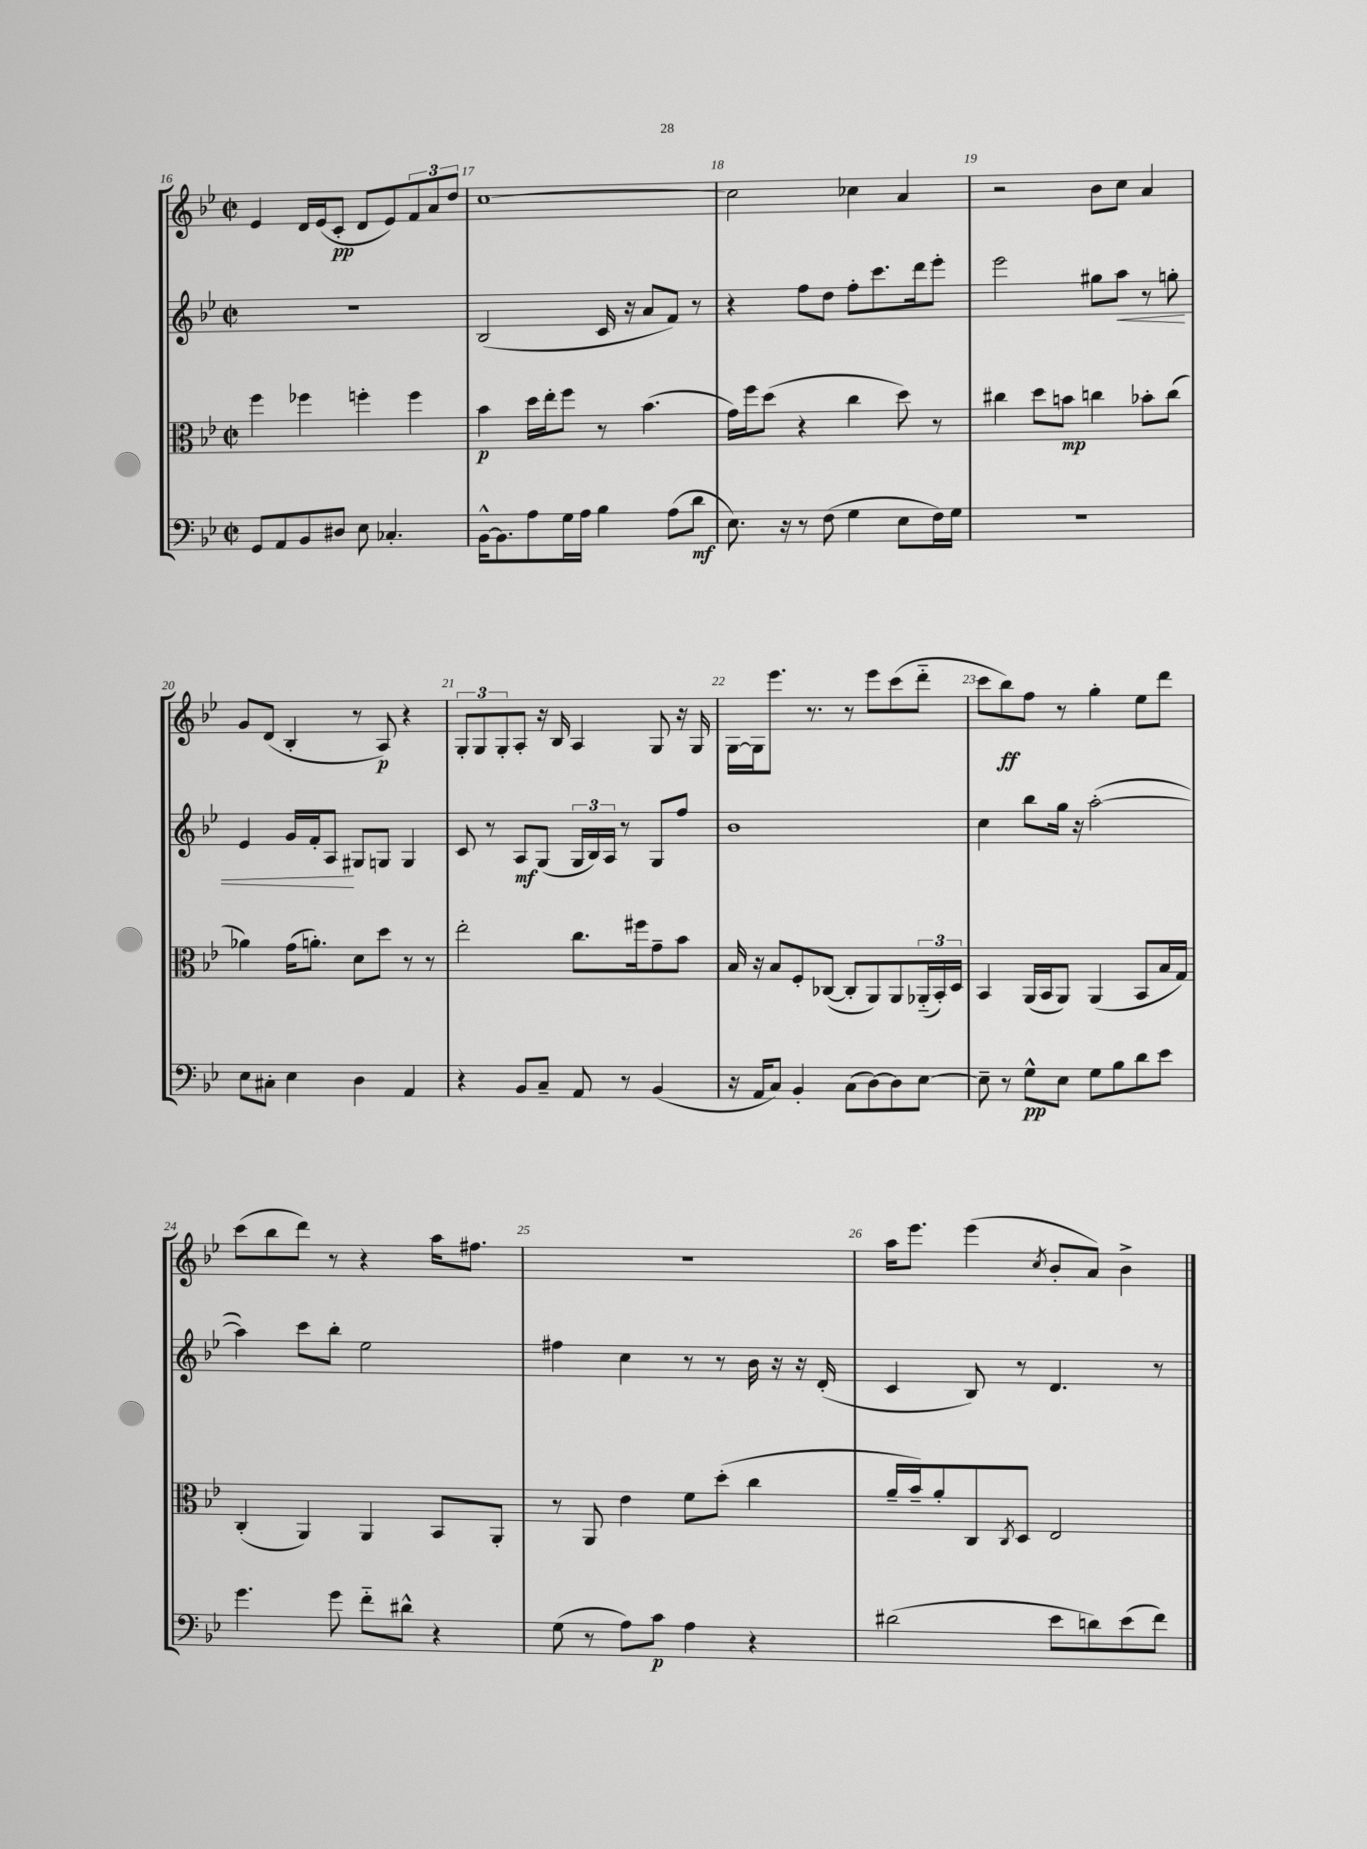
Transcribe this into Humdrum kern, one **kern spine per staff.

**kern	**kern	**kern	**kern
*staff4	*staff3	*staff2	*staff1
*clefF4	*clefC3	*clefG2	*clefG2
*k[b-e-]	*k[b-e-]	*k[b-e-]	*k[b-e-]
*M2/2	*M2/2	*M2/2	*M2/2
*met(c|)	*met(c|)	*met(c|)	*met(c|)
8GG/L	4ff\	1r	4e-/
8AA/	.	.	.
8BB-/	4ff-\	.	16d/LL
.	.	.	(16e-/J
8D#/J	.	.	8c'/J
8E-\	4ff'\	.	8d/L
4.C-'/	.	.	8e-/)
.	4ff\	.	12f/
.	.	.	12a/
.	.	.	12dd/J
=	=	=	=
[16BB-^^\LK	4b-\	(2B-/	[1cc
8.BB-\]	.	.	.
8A\	16dd\LL	.	.
.	16ee-'\J	.	.
16G\L	8ff\J	.	.
16A\JJ	.	.	.
4B-\	8r	16c/	.
.	.	16r	.
.	(4.b-\	8a/L	.
(8A\L	.	8f/J)	.
8d\J	.	8r	.
=	=	=	=
8.E-\)	16g\LL)	4r	2cc\]
.	16ff\J	.	.
.	(8dd\J	.	.
16r	.	.	.
8r	4r	8ff\L	.
(8F\	.	8dd\J	.
4G\	4cc\	8ff'\L	4cc-\
.	.	8.ccc\	.
8E-\L	8dd\)	.	4a/
.	.	16ddd\k	.
16F\L)	8r	8eee-'\J	.
16G\JJ	.	.	.
=	=	=	=
1r	4cc#\	2eee-\	2r
.	8dd\L	.	.
.	8b\J	.	.
.	4cc\	8gg#\L	8b-\L
.	.	8aa\J	8cc\J
.	8b-'\L	8r	4a/
.	(8cc\J	8gg'\	.
=	=	=	=
8E-\L	4a-\)	4e-/	8g/L
8C#'\J	.	.	(8d/J
4E-\	(16g\LK	16g/LL	4B-'/
.	8.a'\J)	16f'/J	.
.	.	8A/J	.
4D\	8d\L	8G#/L	8r
.	8dd\J	8G/J	8A/)
4AA/	8r	4G/	4r
.	8r	.	.
=	=	=	=
4r	2ee-'\	8c/	12G'/L
.	.	.	12G/
.	.	8r	.
.	.	.	12G'/
8BB-/L	.	8A/L	8A'/J
8C~/J	.	(8G/J	16r
.	.	.	16B-/
8AA/	8.cc\L	24G/LL	4A/
.	.	24B-/)	.
.	.	24A/JJ	.
8r	.	8r	.
.	16ff#\k	.	.
(4BB-/	8g~\	8G/L	8G/
.	8b-\J	8ff/J	16r
.	.	.	16G/
=	=	=	=
16r	16B-/	1b-	[16G\LL
16AA/LK	16r	.	16G\]J
8C/J)	8B-/L	.	8.eee-\J
4BB-'/	8F'/	.	.
.	.	.	8.r
.	([8C-/J	.	.
(8C\L	8C-'/]L	.	8r
[8D\)	8AA/)	.	8eee-\L
8D\]	8AA/	.	(8ccc\
[8E-\J	(24AA-'~/L	.	8ddd'~\J
.	24BB-'/)	.	.
.	24D/JJ	.	.
=	=	=	=
8E-~\]	4BB-/	4cc\	8ccc\L
8r	.	.	8bb-\)
8G^^\L	(16AA/LL	8bb-\L	8ff\J
.	16BB-/J	.	.
8E-\J	8AA/J)	16gg\Jk	8r
.	.	16r	.
8G\L	(4AA/	([2aa'\	4gg'\
8B-\	.	.	.
8d\	8BB-/L	.	8ee-\L
8e-\J	16B-/L	.	8ddd\J
.	16G/JJ)	.	.
=	=	=	=
4.g\	(4C'/	4aa\])	(8ccc\L
.	.	.	8bb-\
.	4AA/)	8ccc\L	8ddd\J)
8g\	.	8bb-'\J	8r
8f'~\L	4AA/	2ee-\	4r
8d#^^\J	.	.	.
4r	8BB-/L	.	16aa\LK
.	.	.	8.ff#\J
.	8AA'/J	.	.
=	=	=	=
(8G\	8r	4ff#\	1r
8r	8AA/	.	.
8A\L)	4e-\	4cc\	.
8c\J	.	.	.
4A\	8f\L	8r	.
.	(8dd'\J	8r	.
4r	4cc\	16b-\	.
.	.	16r	.
.	.	16r	.
.	.	(16d'/	.
=	=	=	=
(2d#\	16a~/LL	4c/	16aa\LK
.	16b-~/J)	.	8.eee-\J
.	8a'/	.	.
.	8C/	8B-/)	(4eee-\
.	8qC/	.	.
.	8D/J	8r	.
.	.	.	8qcc/
8e-\L	2E-/	4.d/	8b-'/L
8d\)	.	.	8a/J)
(8e-\	.	.	4b-^\
8f\J)	.	8r	.
==	==	==	==
*-	*-	*-	*-
